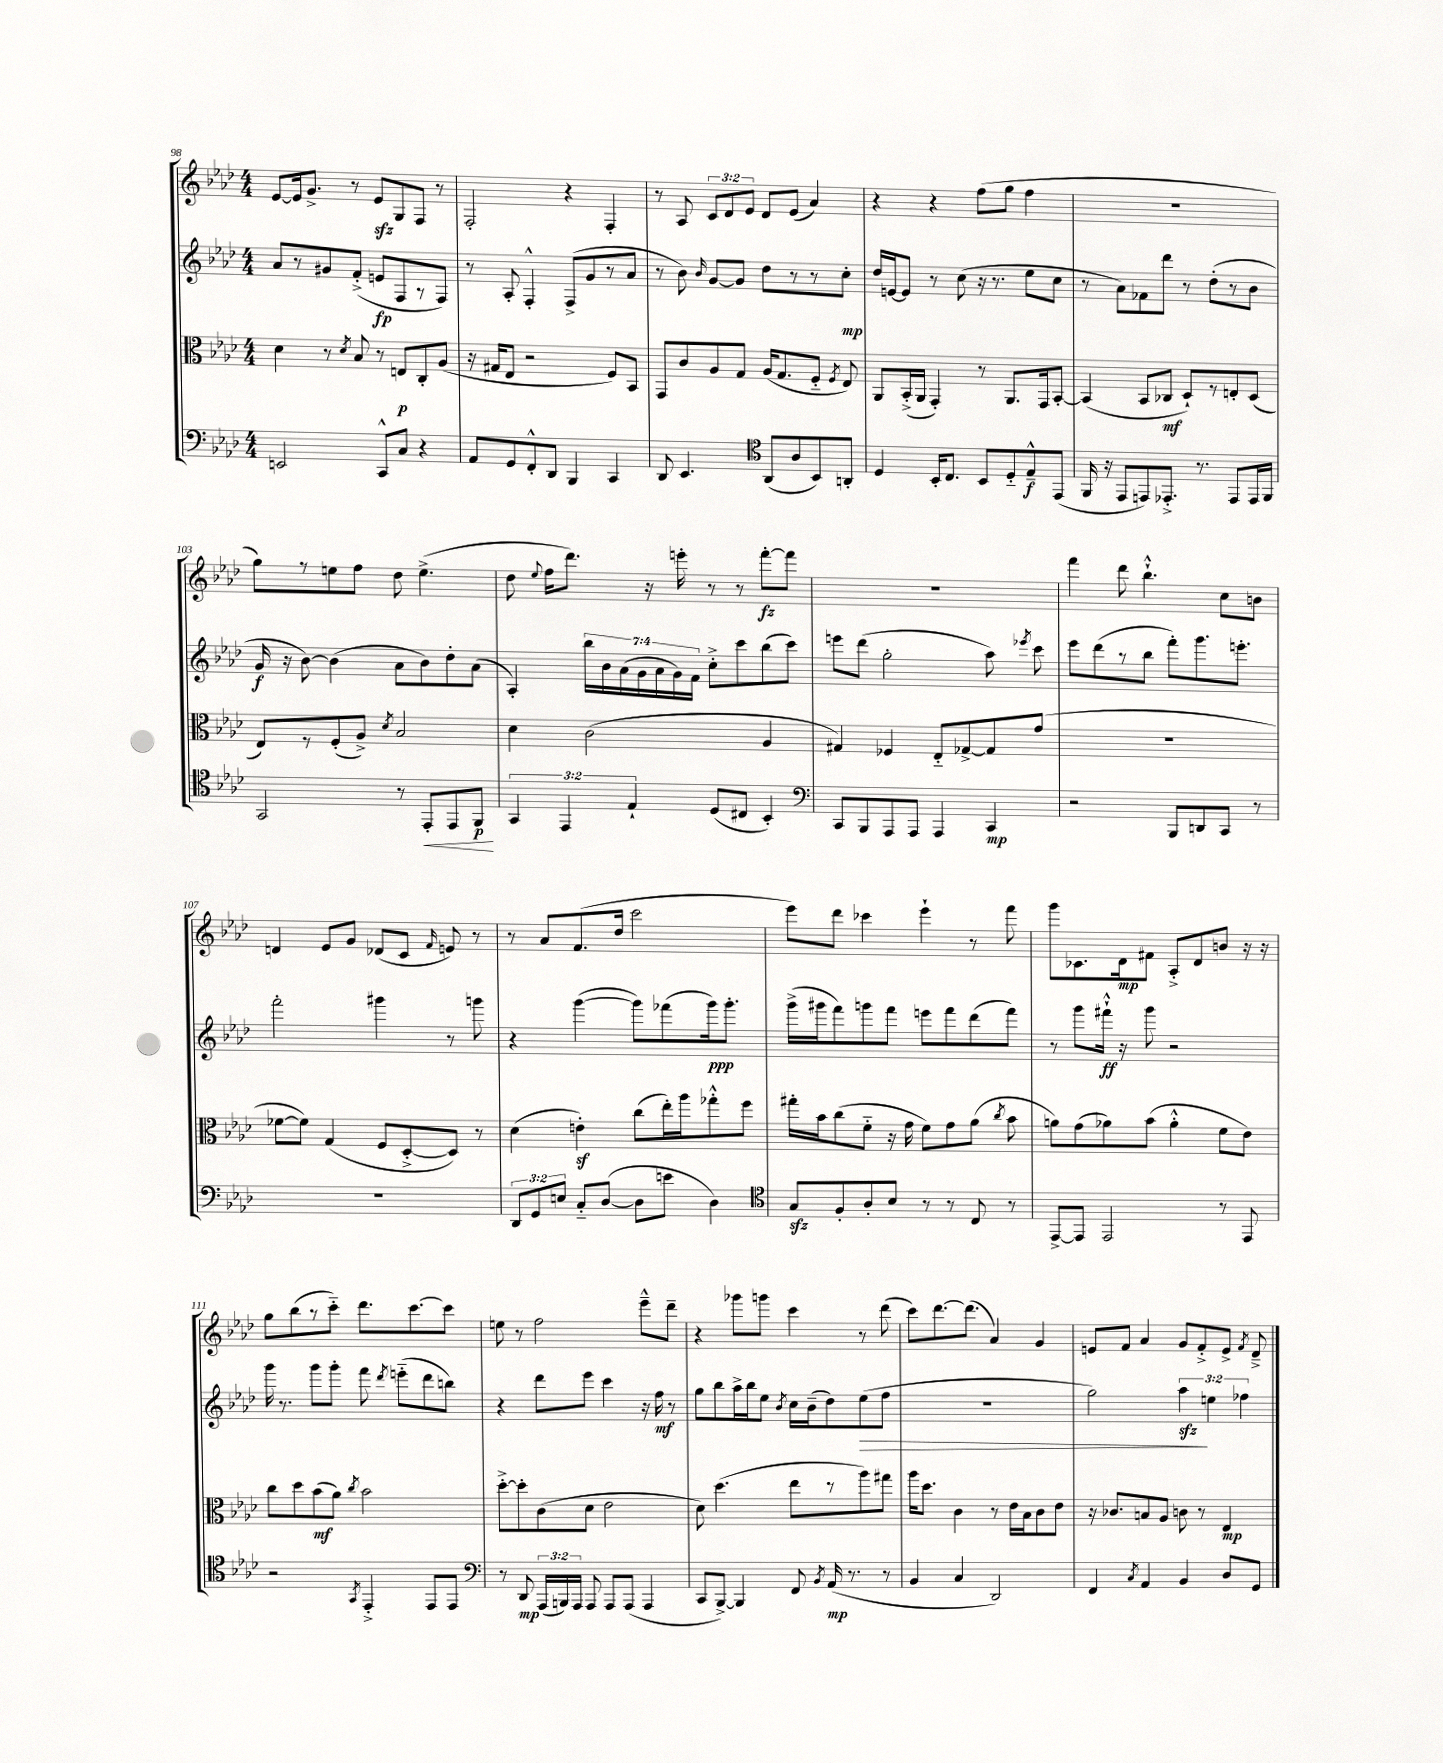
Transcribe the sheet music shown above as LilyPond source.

<<
\new StaffGroup <<
\new Staff = "s0" {
    \clef treble \key aes \major \numericTimeSignature \time 4/4 \override Staff.TupletNumber.text = #tuplet-number::calc-fraction-text
    \autoBeamOff ees'8[~ ees'16 g'8.]-> r8 ees'8[\sfz g8 f8] r8 |
    f2-. r4 f4-. |
    r8 aes8 \tuplet 3/2 { c'8[ des'8 ees'8] } des'8[ ees'8]( aes'4) |
    r4 r4 f''8[( g''8] f''4 |
    R1 |
    g''8[) r8 e''8 f''8] des''8 e''4.->( |
    des''8 \appoggiatura { ees''8 } f''16[ des'''8.]) r16 e'''16-. r8 r8 f'''8[~-.\fz f'''8] |
    R1 |
    f'''4 des'''8 bes''4.-!-^ c''8[ b'8] |
    d'4 ees'8[ g'8] des'8[( c'8] \grace { f'16 } e'8) r8 |
    r8 aes'8[ f'8.( des''16] c'''2 |
    ees'''8[) des'''8] ces'''4 ees'''4-! r8 f'''8 |
    g'''8[ ces'8. des'16\mp fis'8] aes8[-.-> des'8 b'8] r16 r16 |
    g''8[ bes''8( r8 c'''8]-_) des'''8.[ c'''8.~ c'''8] |
    e''8 r8 f''2 ees'''8[---^ des'''8]-- |
    r4 ges'''8[ g'''8] c'''4 r8 des'''8( |
    c'''8[) des'''8.~ des'''8.]( aes'4) g'4 |
    e'8[ f'8] aes'4 g'8[ f'8-.-> e'8]-> \acciaccatura { f'8 } des'8---> \bar "|." |
}
\new Staff = "s1" {
    \clef treble \key aes \major \numericTimeSignature \time 4/4 \override Staff.TupletNumber.text = #tuplet-number::calc-fraction-text
    \autoBeamOff aes'8[ r8 gis'8 f'8]-.->( e'8[\fp f8 r8 f8]) |
    r8 aes8-. f4-.-^ f8[->( g'8 r8 aes'8] |
    r8 bes'8) \grace { bes'16 } g'8[~ g'8] des''8[ r8 r8 c''8]-.\mp |
    des''16[ e'16~ e'8] r8 c''8( r16 r8. ees''8[ c''8] |
    r8 aes'8[) fes'8 des'''8] r8 des''8[-.( r8 bes'8] |
    g'16\f r16 bes'8~) bes'4( aes'8[ bes'8) des''8-. aes'8]( |
    aes4-.) \tuplet 7/4 { bes''16[ bes'16 aes'16( g'16 aes'16 g'16) f'16] } c''8[-.-> c'''8 bes''8( c'''8]) |
    e'''8[ des'''8]( g''2-. aes''8) \acciaccatura { ees'''8 } c'''8 |
    ees'''8[ des'''8( r8 bes''8] f'''8[-.) g'''8. e'''8.]-. |
    f'''2-. gis'''4 r8 g'''8 |
    r4 g'''4~( g'''8[) fes'''8( g'''16\ppp) g'''8.]-. |
    g'''16[->( gis'''16 f'''8) g'''8 f'''8] e'''8[ f'''8 des'''8( f'''8]) |
    r8 g'''8[ fis'''16]-!-^\ff r16 g'''8 r2 |
    g'''16 r8. g'''8[ g'''8]-. f'''8 \acciaccatura { des'''8 } e'''8[-_( des'''8 b''8]) |
    r4 des'''8[ ees'''8] c'''4 r16 f''16\mf r8 |
    g''8[ bes''8 aes''16-> bes''16 ees''8] \acciaccatura { bes'8 } c''16[ bes'16--( des''8) ees''8\>( f''8] |
    R1 |
    g''2) \tuplet 3/2 { aes''4\sfz\! e''4 fes''4 } \bar "|." |
}
\new Staff = "s2" {
    \clef alto \key aes \major \numericTimeSignature \time 4/4
    \autoBeamOff des'4 r8 \acciaccatura { des'8 } bes8 r8 e8[\p c8-. aes8]( |
    r16 gis16[ ees8] r2 f8[) bes,8] |
    g,8[ c'8 aes8 g8] aes16[( g8. f8]-_ \acciaccatura { f8 } ees8) |
    aes,8[ bes,16-.->( aes,16] g,4-.) r8 aes,8.[ g,16 bes,8]~-. |
    bes,4( bes,8[ ces8]\mf des8[-!) r8 e8-. des8]( |
    ees8[) r8 f8-.( aes8]->) \acciaccatura { des'8 } bes2 |
    des'4 c'2( aes4 |
    gis4) fes4 ees8[-_ ges8~-> ges8 g'8]( |
    R1 |
    fes'8[~ fes'8]) g4( f8[ des8~-.-> des8]) r8 |
    des'4( e'4-.\sf) c''8[( ees''16-.) aes''16 ges''8-.-^ f''8] |
    gis''16[-. bes'16 c''8( f'8]-_ r16 g'16 f'8[) g'8 aes'8]( \acciaccatura { c''8 } bes'8 |
    a'8[) g'8( aes'8) bes'8]( aes'4-.-^ f'8[ ees'8]) |
    c''8[ des''8 bes'8\mf( aes'8]) \acciaccatura { c''8 } bes'2 |
    des''8[~-.-> des''8-. c'8( des'8] ees'2 |
    des'8) des''4.( ees''8[ r8 aes''8) gis''8] |
    aes''16[ des''8.] c'4 r8 ees'16[ bes16 c'8 ees'8] |
    r16 ces'8.[ b8 aes8] c'8 r8 ees4\mp \bar "|." |
}
\new Staff = "s3" {
    \clef bass \key aes \major \numericTimeSignature \time 4/4 \override Staff.TupletNumber.text = #tuplet-number::calc-fraction-text
    \autoBeamOff e,2 c,8[-^ c8] r4 |
    aes,8[ g,8 f,8-.-^ des,8] bes,,4 c,4 |
    des,8 ees,4. \clef tenor aes,8[( aes8 bes,8) a,8]-. |
    des4 bes,16[-. c8.] bes,8[ des8-_ ees8---^\f ees,8]( |
    f,16 r16 ees,8[ e,8) ees,8.]-.-> r8. ees,8[ ees,16 f,16] |
    g,2 r8 ees,8[-.\< ees,8 f,8]\p\! |
    \tuplet 3/2 { g,4 ees,4 ees4-! } des8[( cis8] bes,4-.) |
    \clef bass c,8[ bes,,8 aes,,8 aes,,8] aes,,4 c,4\mp |
    r2 bes,,8[ d,8 c,8] r8 |
    R1 |
    \tuplet 3/2 { des,8[ g,8 e8] } c8[-_ des8]~( des8[ e'8] des4) |
    \clef tenor g8[\sfz f8-. aes8-. bes8] r8 r8 c8 r8 |
    ees,8[~-> ees,8] ees,2 r8 ees,8 |
    r2 \acciaccatura { g,8 } ees,4-.-> ees,8[ ees,8] |
    \clef bass r8 des,8\mp \tuplet 3/2 { aes,,16[( b,,16) aes,,16] } aes,,8 aes,,8[ aes,,8]( aes,,4 |
    c,8[ bes,,8]~->) bes,,4 f,8 \acciaccatura { bes,8 } aes,16\mp( r8. r8 |
    bes,4 c4 des,2) |
    f,4 \acciaccatura { c8 } aes,4 bes,4 des8[ g,8] \bar "|." |
}
>>
>>
\layout { \context { \Score currentBarNumber = #98 } }
